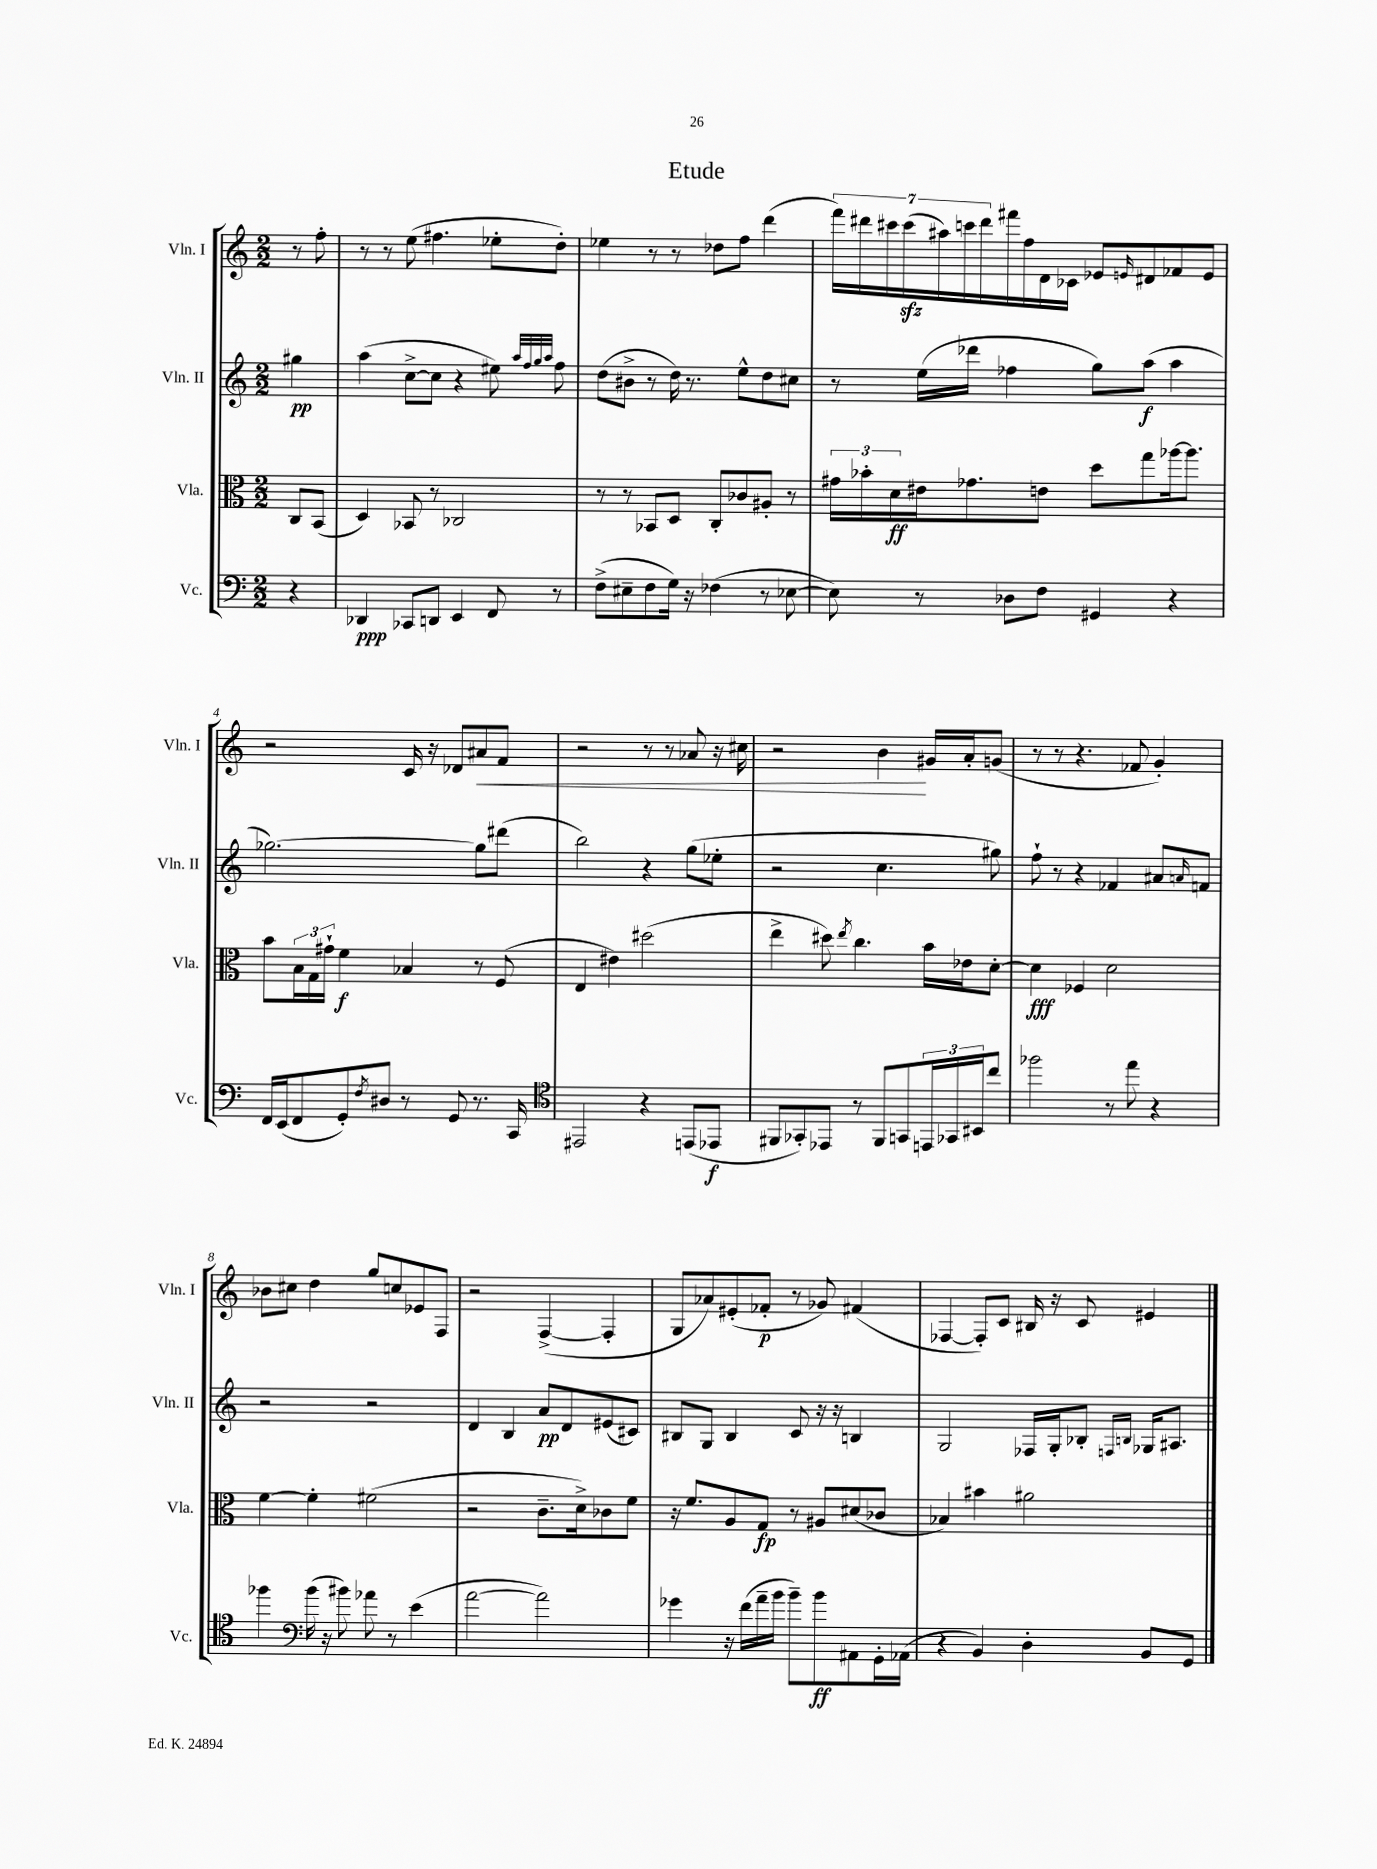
\header { title = "Etude" }
<<
\new StaffGroup <<
\new Staff = "s0" \with { instrumentName = "Vln. I" shortInstrumentName = "Vln. I" } {
    \clef treble \key c \major \numericTimeSignature \time 2/2 \partial 4
    r8 f''8-. |
    r8 r8 e''8( fis''4. ees''8-. d''8-.) |
    ees''4 r8 r8 des''8 f''8 d'''4( |
    \tuplet 7/4 { f'''16) dis'''16 cis'''16 cis'''16\sfz( ais''16) c'''16 dis'''16 } fis'''16 f''16 d'16 ces'16 ees'8 \grace { e'16 } dis'8 fes'8 e'8 |
    r2 c'16 r16 des'8 ais'8\< f'8 |
    r2 r8 r8 aes'8 r16 cis''16 |
    r2 b'4\! gis'16 a'16-. g'8( |
    r8 r8 r4. fes'8 g'4-.) |
    bes'8 cis''8 d''4 g''8 c''8 ees'8 f8 |
    r2 f4~->( f4-. |
    g8 aes'8) eis'8-.( fes'8-.\p r8 ges'8) fis'4( |
    fes4~ fes8-.) c'8 bis16 r16 c'8 eis'4 \bar "|." |
}
\new Staff = "s1" \with { instrumentName = "Vln. II" shortInstrumentName = "Vln. II" } {
    \clef treble \key c \major \numericTimeSignature \time 2/2 \partial 4
    gis''4\pp |
    a''4( c''8~-> c''8 r4 eis''8) \grace { a''32 f''32 g''32 a''32 } f''8 |
    d''8( bis'8-> r8 d''16) r8. e''8-^ d''8 cis''8 |
    r8 e''16( des'''16 fes''4 g''8) a''8\f( a''4 |
    ges''2.~) ges''8 dis'''8( |
    b''2) r4 g''8( ees''8-. |
    r2 c''4. gis''8) |
    f''8-! r8 r4 fes'4 ais'8 \grace { a'16 } f'8 |
    r2 r2 |
    d'4 b4 a'8\pp d'8 eis'8( cis'8) |
    bis8 g8 bis4 c'8 r16 r16 b4 |
    g2 fes16 g16-. bes8-. \grace { f16 b16 } ges16 ais8. \bar "|." |
}
\new Staff = "s2" \with { instrumentName = "Vla." shortInstrumentName = "Vla." } {
    \clef alto \key c \major \numericTimeSignature \time 2/2 \partial 4
    c8 b,8( |
    d4) bes,8 r8 ces2 |
    r8 r8 bes,8 d8 c8-. ces'8 ais8-. r8 |
    \tuplet 3/2 { gis'16 bes'16-. d'16\ff } eis'16 ges'8. e'8 d''8 g''8 aes''16~ aes''8. |
    b'8 \tuplet 3/2 { b16 g16 gis'16-! } f'4\f bes4 r8 f8( |
    e4 eis'4) dis''2( |
    e''4-> dis''8) \acciaccatura { e''8 } c''4. b'16 ees'16 d'8~-. |
    d'4\fff fes4 d'2 |
    f'4~ f'4-. fis'2( |
    r2 c'8.-- d'16->) ces'8 f'8 |
    r16 f'8. a8 g8\fp r8 ais8 dis'8( ces'8 |
    bes4) bis'4 ais'2 \bar "|." |
}
\new Staff = "s3" \with { instrumentName = "Vc." shortInstrumentName = "Vc." } {
    \clef bass \key c \major \numericTimeSignature \time 2/2 \partial 4
    r4 |
    des,4\ppp ces,8 d,8 e,4 f,8 r8 |
    f8->( eis8-- f8 g16) r16 fes4( r8 ees8~ |
    ees8) r8 des8 f8 gis,4 r4 |
    f,16 e,16( f,8 g,8-.) \acciaccatura { f8 } dis8 r8 g,8 r8. c,16 |
    \clef tenor eis,2 r4 e,8( ees,8\f |
    fis,8 ges,8-.) ees,8 r8 fis,8 g,8 \tuplet 3/2 { e,16 ges,16 bis,16 } c''8 |
    fes''2 r8 e''8 r4 |
    fes''4 \clef bass b'16( r16 bis'8) aes'8 r8 e'4( |
    a'2~ a'2) |
    ges'4 r16 f'16( a'16-- b'16 b'8--) b'8\ff ais,8 g,16-. aes,16( |
    r4 b,4) d4-. b,8 g,8 \bar "|." |
}
>>
>>
